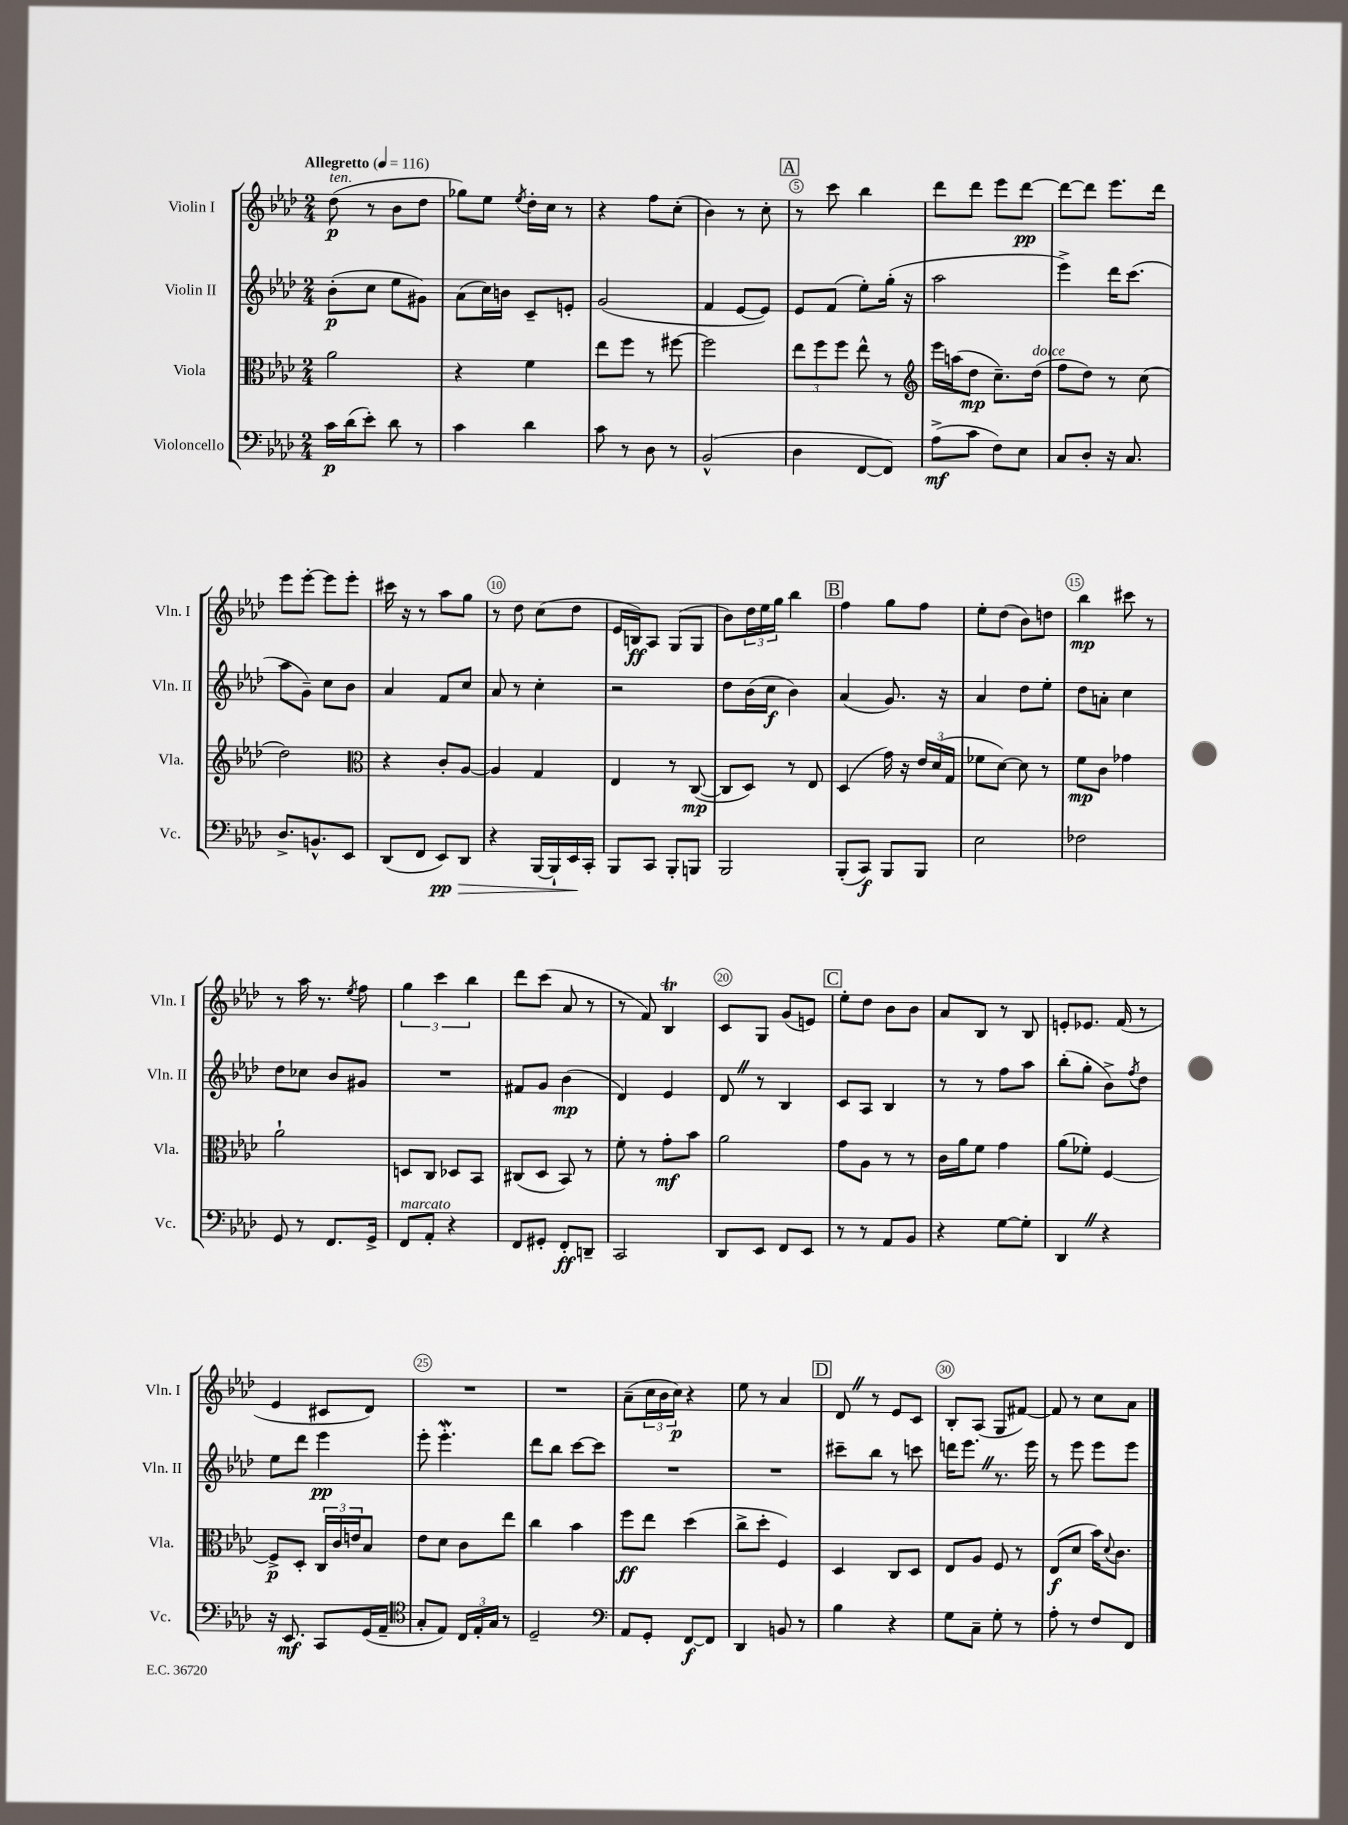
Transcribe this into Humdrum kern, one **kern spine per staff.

**kern	**kern	**kern	**kern
*staff4	*staff3	*staff2	*staff1
*clefF4	*clefC3	*clefG2	*clefG2
*k[b-e-a-d-]	*k[b-e-a-d-]	*k[b-e-a-d-]	*k[b-e-a-d-]
*M2/4	*M2/4	*M2/4	*M2/4
*MM116	*MM116	*MM116	*MM116
16c	2a-	(8b-'	(8dd-
(16d-	.	.	.
8e-')	.	8cc	8r
8d-	.	8ee-	8b-
8r	.	8g#)	8dd-
=	=	=	=
4c	4r	(8a-	8gg-)
.	.	16cc)	8ee-
.	.	16b	.
.	.	.	8qee-
4d-	4f	8c~	16dd-'
.	.	.	16cc
.	.	8e'	8r
=	=	=	=
8c	8ee-	(2g	4r
8r	8ff	.	.
8D-	8r	.	8ff
8r	[8ff#	.	(8cc'
=	=	=	=
(2BB-^^	2ff#]	4f	4b-)
.	.	[8e-	8r
.	.	8e-])	8cc'
=	=	=	=
4D-	12ee-	8e-	8r
.	12ff	.	.
.	.	(8f	8ccc
.	12ff	.	.
[8FF	8ee-^^	8ee-')	4bb-
8FF])	8r	(16gg'	.
.	.	16r	.
=	=	=	=
*	*clefG2	*	*
(8A-^	16eee-	2aa-	8ddd-
.	(16aa	.	.
8c	8dd-	.	8ddd-
8F)	8.cc~)	.	8eee-
8E-	.	.	[8ddd-
.	(16dd-	.	.
=	=	=	=
8C	8ff	4eee-^)	8ddd-_
8D-'	8dd-)	.	8ddd-]
16r	8r	16ddd-	8.eee-
8.C	.	(8.ccc	.
.	(8cc	.	.
.	.	.	16ddd-
=	=	=	=
8.D-^	2dd-)	8aa-	8eee-
.	.	8g~)	[8eee-'
8.BB^^	.	.	.
.	.	8cc	8eee-]
8EE-	.	8b-	8eee-'
=	=	=	=
*	*clefC3	*	*
(8DD-	4r	4a-	16ccc#
.	.	.	16r
8FF	.	.	8r
8EE-)	8c'	8f	8aa-
8DD-	[8A-	8cc	8gg
=	=	=	=
4r	4A-]	8a-	8r
.	.	8r	8dd-
[16BBB-	4G	4cc'	(8cc
16BBB-`]	.	.	.
16EE-	.	.	8dd-
16CC'	.	.	.
=	=	=	=
8BBB-	4E-	2r	16e-
.	.	.	16B)
8CC	.	.	8A-
8BBB-'	8r	.	(8G
8BBB	([8C	.	8G
=	=	=	=
2BBB-	8C]	8dd-	8b-)
.	8D-)	(16b-	24dd-
.	.	.	24ee-
.	.	16cc	.
.	.	.	24gg
.	8r	4b-)	4bb-
.	8E-	.	.
=	=	=	=
(8BBB-'	(4D-	(4a-	4ff
8CC)	.	.	.
8BBB-	16g)	8.g)	8gg
.	16r	.	.
8BBB-	24e-	.	8ff
.	(24d-	.	.
.	.	16r	.
.	24G	.	.
=	=	=	=
2E-	8f-	4a-	8ee-'
.	[8d-)	.	(8dd-
.	8d-]	8dd-	8b-)
.	8r	8ee-'	8dd
=	=	=	=
2F-	8f	8dd-	4bb-
.	8c	8a'	.
.	4g-	4cc	8ccc#
.	.	.	8r
=	=	=	=
8GG	2a-`	8dd-	8r
8r	.	8cc-	16aa-
.	.	.	8.r
8.FF	.	8b-	.
.	.	.	8qee-
.	.	8g#	8ff
16GG^	.	.	.
=	=	=	=
8FF	8D	2r	6gg
8AA-'	8C	.	.
.	.	.	6ccc
4r	8D-	.	.
.	.	.	6bb-
.	8BB-	.	.
=	=	=	=
8FF	(8C#	8f#	8ddd-
8GG#'	8D-	8g	(8ccc
8FF'	8BB-)	(4b-	8a-
8DD~	8r	.	8r
=	=	=	=
2CC	8f'	4d-)	8r
.	8r	.	8f)
.	8g'	4e-	4B-
.	8b-	.	.
=	=	=	=
8DD-	2a-	8d-	8c
8EE-	.	8r	8G
8FF	.	4B-	(8g
8EE-	.	.	8e)
=	=	=	=
8r	8g	8c	8ee-'
8r	8A-	8A-	8dd-
8AA-	8r	4B-	8b-
8BB-	8r	.	8b-
=	=	=	=
4r	16c	8r	8a-
.	16a-	.	.
.	8f	8r	8B-
[8G	4g	8ff	8r
8G']	.	8aa-	8B-
=	=	=	=
4DD-	(8a-	(8bb-'	8e'
.	8f-')	8gg'	8.e-
4r	[4F	8b-^)	.
.	.	.	(16f
.	.	8qff	.
.	.	8dd-	8r
=	=	=	=
16r	8F^]	8ee-	4e-
8.EE-	.	.	.
.	8D-'	8ddd-	.
8CC	24C	4eee-	8c#
.	24c	.	.
.	24e	.	.
(16GG	8B-	.	8d-)
16AA-~	.	.	.
=	=	=	=
*clefC4	*	*	*
8G'	8e-	8eee-'	2r
8E-)	8d-	4.eee-'	.
24C	8c	.	.
24E-'	.	.	.
24G	.	.	.
8r	8ee-	.	.
=	=	=	=
2D-~	4cc	8ddd-	2r
.	.	8bb-	.
.	4b-	[8ccc	.
.	.	8ccc]	.
=	=	=	=
*clefF4	*	*	*
8AA-	8ff	2r	(8a-~
8GG'	8ee-	.	24cc
.	.	.	24b-
.	.	.	24cc)
[8FF	(4dd-	.	4r
8FF]	.	.	.
=	=	=	=
4DD-	8cc^	2r	8ee-
.	8dd-'	.	8r
8BB	4F)	.	4a-
8r	.	.	.
=	=	=	=
4B-	4D-	8ccc#~	8d-
.	.	8bb-	8r
4r	8C	8r	8e-
.	8D-	8ccc	8c
=	=	=	=
8G	8E-	16ddd	8B-'
.	.	8.eee-	.
8C~	8A-	.	(8A-
8G'	8F	8.r	8G
8r	8r	.	[8f#)
.	.	16eee-	.
=	=	=	=
8A-'	(8E-	8r	8f#]
8r	8d-	8eee-	8r
8F	16b-)	8eee-	8cc
.	8qqd-	.	.
.	8.c	.	.
8FF	.	8eee-	8a-
==	==	==	==
*-	*-	*-	*-
